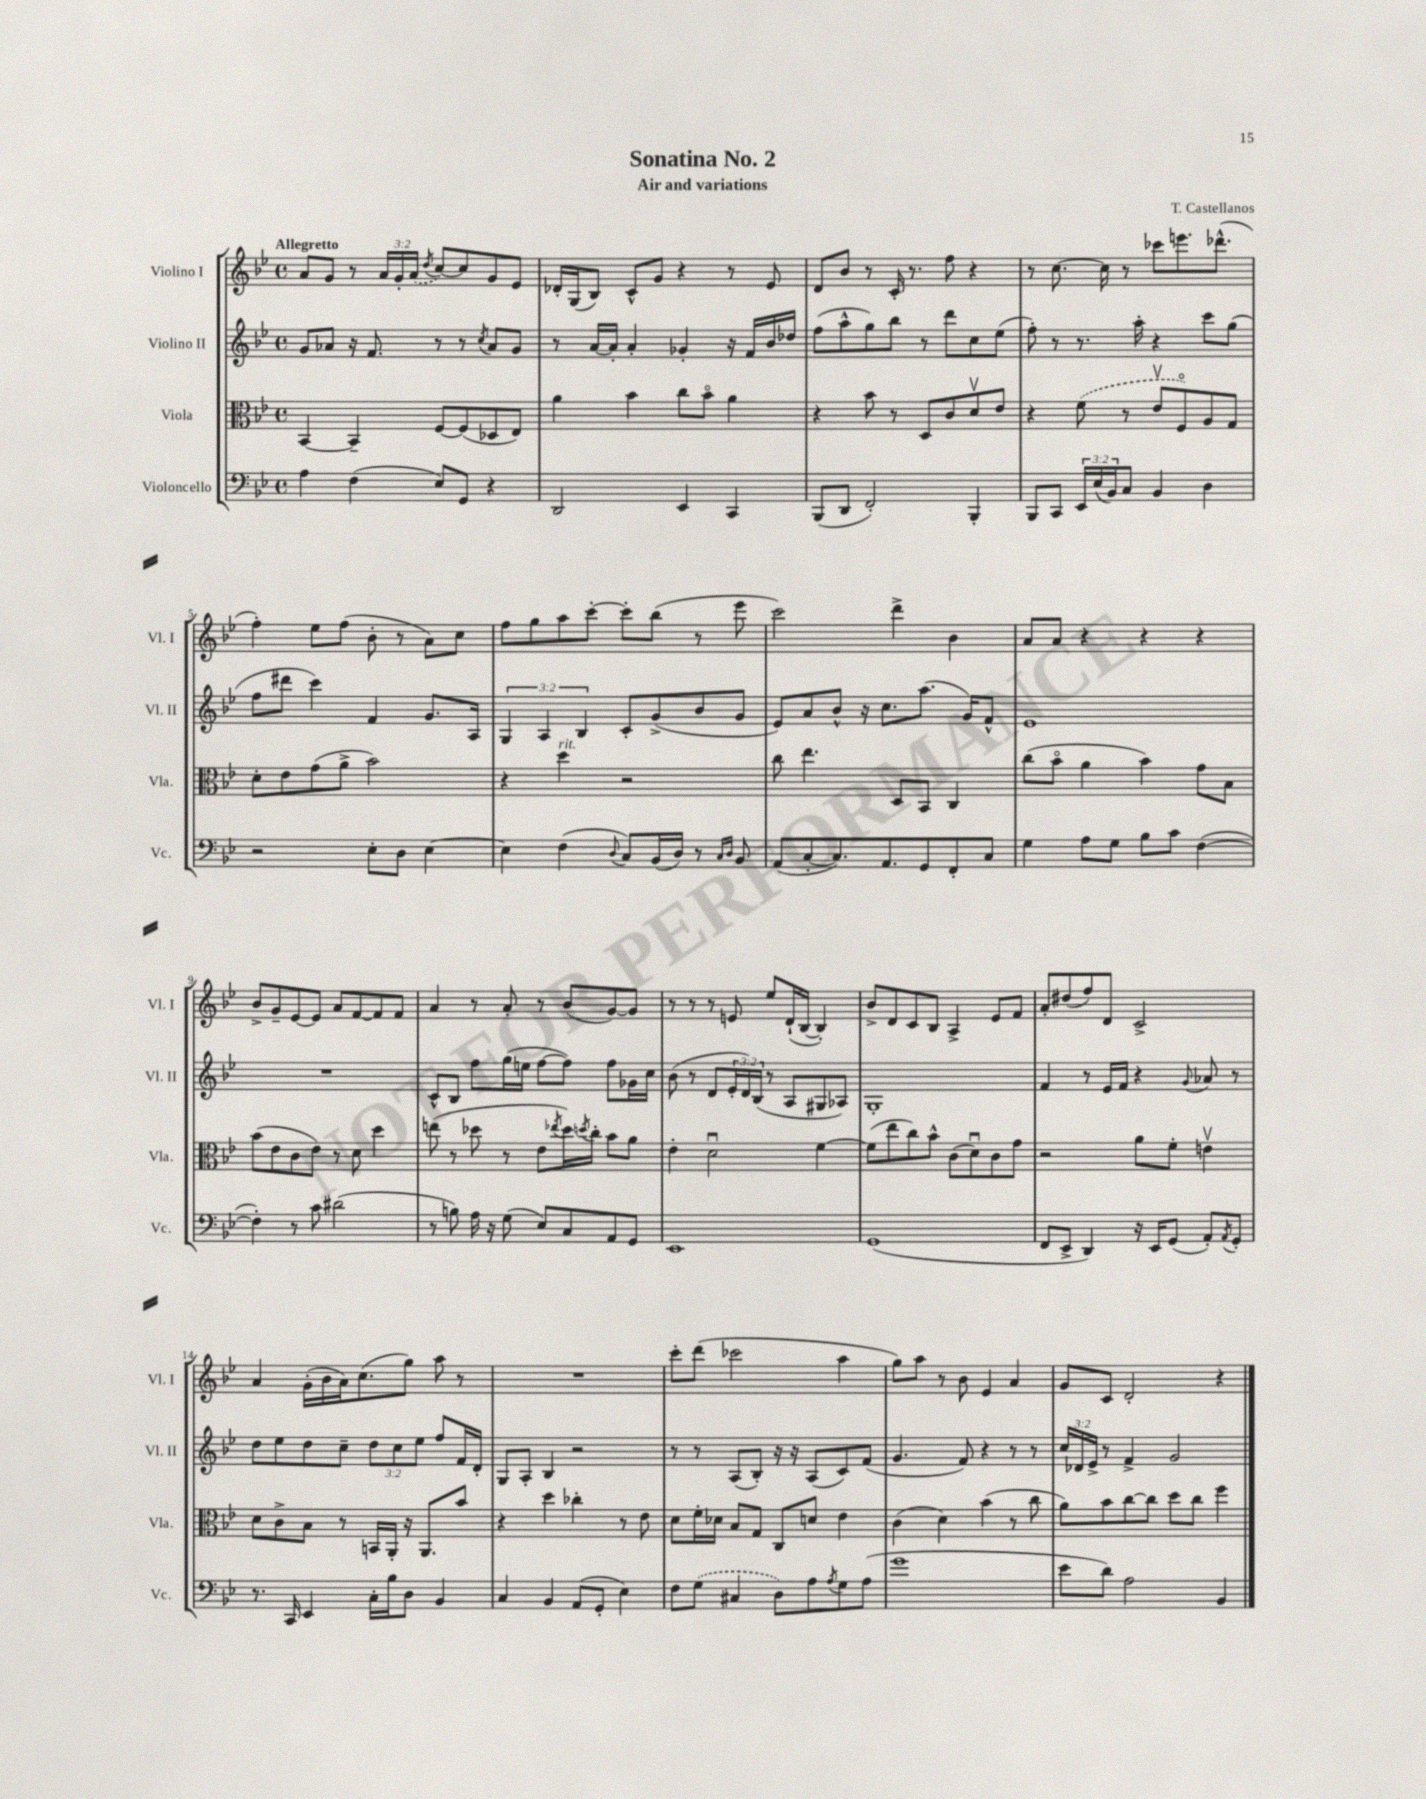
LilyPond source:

\header { title = "Sonatina No. 2" composer = "T. Castellanos" subtitle = "Air and variations" }
<<
\new StaffGroup <<
\new Staff = "s0" \with { instrumentName = "Violino I" shortInstrumentName = "Vl. I" } {
    \clef treble \key bes \major \defaultTimeSignature \time 4/4 \override Staff.TupletNumber.text = #tuplet-number::calc-fraction-text \tempo "Allegretto"
    a'8 g'8 r8 \tuplet 3/2 { a'16 g'16-. \once \slurDashed a'16( } \acciaccatura { d''8 } c''8~) c''8 g'8 ees'8 |
    des'16-. g16( bes8) c'8-^ g'8 r4 r8 ees'8 |
    d'8 bes'8 r8 c'16-. r8. f''8 r4 |
    r8 c''8.~ c''16 r8 ces'''8 e'''8. des'''8.-^( |
    f''4-.) ees''8 f''8( bes'8-. r8 a'8) c''8 |
    f''8 g''8 a''8 c'''8~-. c'''8-. bes''8( r8 ees'''8 |
    c'''2) d'''4-> bes'4 |
    a'8 a'8 r4 r4 r4 |
    bes'8-> g'8-- ees'8~ ees'8 a'8 f'8~ f'8 f'8 |
    a'4 r8 a'8-. r8 bes'8( g'8~) g'8 |
    r8 r8 r8 e'8 ees''8 d'16-!( bes16~ bes4-.) |
    bes'8-> d'8 c'8 bes8 a4-> ees'8 f'8 |
    a'8-. dis''8( f''8) d'8 c'2-> |
    a'4 g'16-.( bes'16 a'16) c''8.( g''8) a''8 r8 |
    R1 |
    c'''8-. d'''8( ces'''2 a''4 |
    g''8) a''8 r8 bes'8 ees'4 a'4 |
    g'8 c'8 d'2-. r4 \bar "|." |
}
\new Staff = "s1" \with { instrumentName = "Violino II" shortInstrumentName = "Vl. II" } {
    \clef treble \key bes \major \defaultTimeSignature \time 4/4 \override Staff.TupletNumber.text = #tuplet-number::calc-fraction-text
    g'8 aes'8 r16 f'8. r8 r8 \acciaccatura { c''8 } aes'8 g'8 |
    r8 a'16~ a'16-. a'4-. ges'4-. r16 f'16 bes'16 des''16 |
    f''8( a''8-^ g''8) bes''8 r8 d'''8 c''8 ees''8( |
    f''8-.) r8 r8. a''16-. r4 c'''8 g''8( |
    f''8 dis'''8 c'''4) f'4 g'8. a16 |
    \tuplet 3/2 { g4 a4 bes4 } c'8-. g'8->( bes'8 g'8 |
    ees'8) a'8 bes'8-^ r16 c''8. a''8.( g'16) f'8-^ |
    ees'1 |
    R1 |
    c'8-^ bes8 f''8 g''16( e''16 f''8~ f''8) f''8 ges'16 c''16 |
    bes'8( r8 d'8 \tuplet 3/2 { ees'16-. d'16) bes16( } r8 a8 gis8 aes8) |
    g1-. |
    f'4 r8 ees'16 f'16 r4 \appoggiatura { g'8 } aes'8 r8 |
    d''8 ees''8 d''8 c''8-- \tuplet 3/2 { d''8 c''8 ees''8 } f''8 f'16 d'16-. |
    g8 a8-. bes4 r2 |
    r8 r8 a8( bes8-.) r16 r16 a8( c'8) f'8( |
    g'4. f'8) r4 r8 r8 |
    \tuplet 3/2 { c''16 des'16 ees'16-> } r8 f'4-> g'2 \bar "|." |
}
\new Staff = "s2" \with { instrumentName = "Viola" shortInstrumentName = "Vla." } {
    \clef alto \key bes \major \defaultTimeSignature \time 4/4
    bes,4~ bes,4-- f8~ f8( des8 ees8) |
    a'4 bes'4 c''8 bes'8\flageolet a'4 |
    r4 bes'8 r8 d8 c'8 d'8\upbow ees'8 |
    r4 \once \slurDashed f'8( r8 ees'8\upbow f8\flageolet) a8 g8 |
    d'8-. ees'8 g'8( a'8-> bes'2) |
    r4 d''4^\markup { \italic "rit." } r2 |
    c''8 ees''4. d8 bes,8 c4 |
    c''8( bes'8\flageolet a'4 bes'4) g'8 bes8 |
    bes'8( ees'8 c'8 ees'8) r8 d'8 d''4 |
    e''8( r8 des''8 r8 ees'8 \acciaccatura { ees''8 } des''16) \acciaccatura { d''8 } c''16-. bes'8 a'8 |
    ees'4-. d'2\downbow f'4~ |
    f'8( ees''8 c''8) bes'8-^ c'8( d'8\downbow) c'8 g'8 |
    r2 a'8 f'8-. e'4\upbow |
    d'8 c'8-> bes8 r8 b,16 a,16-. r16 a,8. bes'8 |
    r4 d''4 ces''4-. r8 ees'8 |
    d'8 f'16-. des'16 bes8 g8 c8 d'8 ees'4 |
    c'4( d'4) bes'4( r8 c''8 |
    a'8) bes'8 c''8~ c''8 d''8 c''8 f''4 \bar "|." |
}
\new Staff = "s3" \with { instrumentName = "Violoncello" shortInstrumentName = "Vc." } {
    \clef bass \key bes \major \defaultTimeSignature \time 4/4 \override Staff.TupletNumber.text = #tuplet-number::calc-fraction-text
    a4 f4( ees8) g,8 r4 |
    d,2 ees,4 c,4 |
    bes,,8( d,8 f,2-.) bes,,4-. |
    bes,,8 c,8 \tuplet 3/2 { ees,16 ees16( bes,16) } c8 bes,4 d4 |
    r2 ees8-. d8 ees4~ |
    ees4 f4( \appoggiatura { d8 } c8) bes,16( d16) r8 \grace { c16 d16 } bes,8 |
    a,8( c8~-. c8.) a,8. g,8 f,8-. c8 |
    g4 a8 g8 bes8 c'8 f4~( |
    f4-.) r8 c'8 dis'2( |
    r8 b8) a16 r16 g8( ees8) c8 a,8 g,8 |
    ees,1 |
    g,1( |
    f,8 ees,8-> d,4) r16 ees,16 g,8( a,8-.) \acciaccatura { a,8 } g,8-. |
    r8. c,16 ees,4 c16-. bes16 d8 bes,4 |
    c4 bes,4 a,8( g,8-. ees4) |
    f8 \once \slurDashed g8( cis4 d8) a8 \acciaccatura { a8 } g8 a8( |
    g'1 |
    ees'8 d'8) a2 bes,4 \bar "|." |
}
>>
>>
